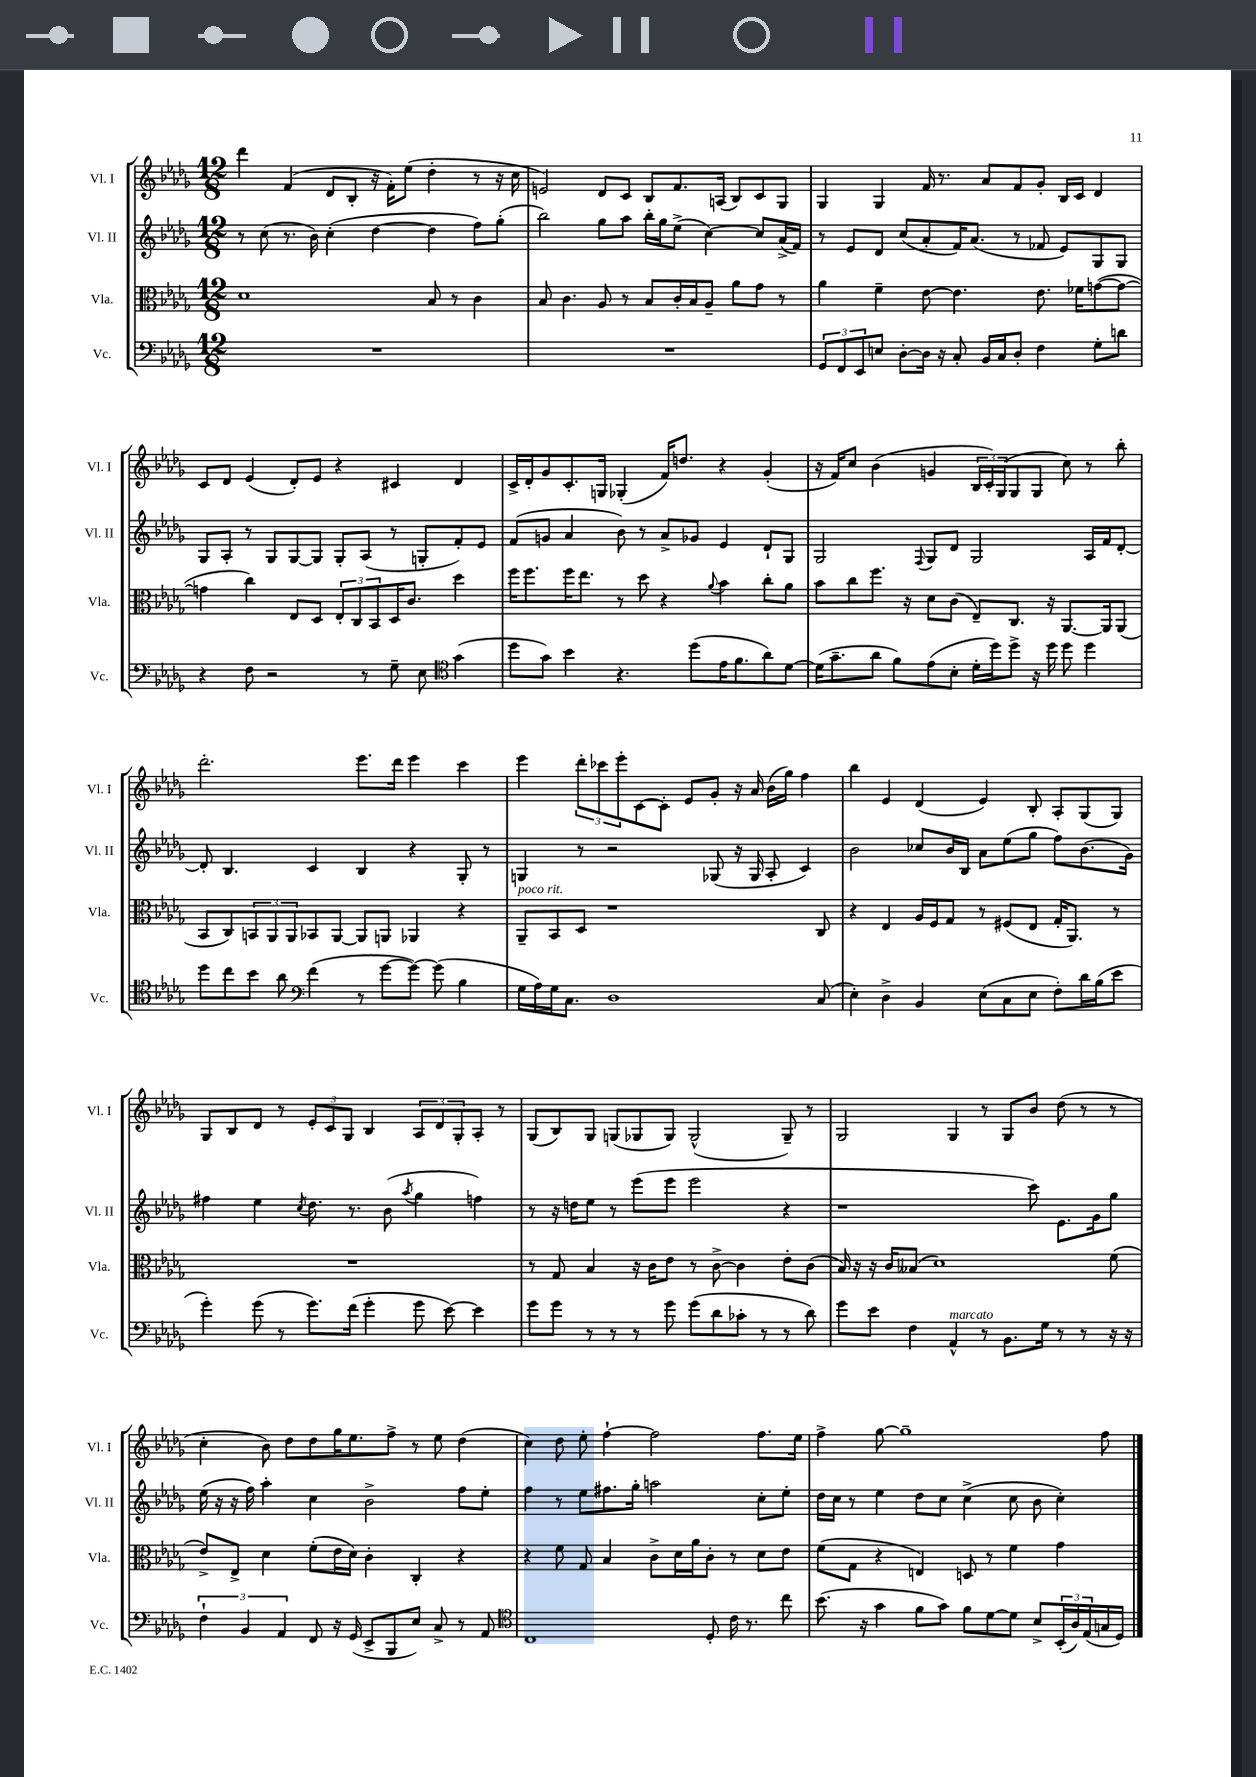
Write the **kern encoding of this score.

**kern	**kern	**kern	**kern
*staff4	*staff3	*staff2	*staff1
*clefF4	*clefC3	*clefG2	*clefG2
*k[b-e-a-d-g-]	*k[b-e-a-d-g-]	*k[b-e-a-d-g-]	*k[b-e-a-d-g-]
*M12/8	*M12/8	*M12/8	*M12/8
1.r	1d-	8r	4ddd-
.	.	(8cc	.
.	.	8.r	(4f
.	.	16b-)	.
.	.	(4cc'	8d-
.	.	.	8B-'
.	.	[4dd-	16r
.	.	.	16f')
.	.	.	(8ee-
.	8B-	4dd-]	4dd-'
.	8r	.	.
.	4c	8ff)	8r
.	.	(8gg-'	16r
.	.	.	16cc
=	=	=	=
1.r	8B-	2bb-)	2e)
.	4.c	.	.
.	8A-	8gg-	8d-
.	8r	8aa-	8c
.	8B-	16bb-'	8B-
.	.	16gg-	.
.	16c'	(8ee-^	8.f
.	16B-	.	.
.	8A-~	[4cc)	.
.	.	.	(16A
.	8a-	.	8B-)
.	8g-	8cc]	8c
.	8r	(16a-^	8G-
.	.	16f)	.
=	=	=	=
12GG-	4a-	8r	4G-
12FF	.	.	.
.	.	8e-	.
12EE-	.	.	.
8E	4f~	8d-	4G-
[8D-'	.	(8cc	.
16D-]	[8e-	8a-'	16f
16r	.	.	8.r
8C'	4.e-]	16f)	.
.	.	(8.a-	.
16BB-	.	.	8a-
16C	.	.	.
8D-'	.	8r	8f
4F	8.e-	8f-	8g-'
.	.	8e-)	16B-
.	16f-	.	16c
8G-'	([8g	8G-	4d-
8d	8g_	8G-	.
=	=	=	=
4r	4g]	8G-	8c
.	.	8A-'	8d-
8F	4cc)	8r	(4e-
2r	.	8G-	.
.	8E-	[8G-	8d-')
.	8D-	8G-]	8e-
.	12E-'	8G-'	4r
.	12C	.	.
8r	.	(8A-	.
.	12BB-	.	.
8G-~	16D-	8r	4c#
.	8.c	.	.
8E-	.	8G'	.
*clefC4	*	*	*
(4g-	4dd-	8f')	4d-
.	.	8e-	.
=	=	=	=
8dd-	16ff	(8f	16c^
.	8.ff	.	16d-'
8g-)	.	8g	8g-
4b-	16ff	4a-	8.c'
.	8.ee-	.	.
.	.	.	16G
4.r	8r	8b-)	(4G-'
.	8dd-	8r	.
.	4r	8a-^	16f)
.	.	.	8.dd
(8dd-	.	8g-	.
.	8qqa-	.	.
16e-	4b-	4e-	4r
8.f	.	.	.
8a-)	8cc'	8d-`	(4g-'
[8d-	8a-	8G-	.
=	=	=	=
(16d-]	8b-	2G-	16r
8.g-~	.	.	16f)
.	8cc	.	8cc
8a-	8.ff	.	(4b-
8f)	.	.	.
.	16r	.	.
.	.	8qqF	.
(8e-	8d-	8G-	4g
8B-'	(8c	8d-	.
16d-'	8E-~)	2G-	24B-
.	.	.	24c')
16dd-)	.	.	.
.	.	.	(24G-
8dd-^	8.C	.	8G-
16r	.	.	8G-
16dd-	16r	.	.
8dd-	[8.AA-	.	8cc)
4dd-	.	16A-	8r
.	16AA-]	16f	.
.	(8AA-	[8d-'	8bb-'
=	=	=	=
8dd-	8BB-	8d-']	2.ddd-'
8cc	8C)	4.B-	.
8b-	12BB	.	.
.	12AA-	.	.
8a-	.	.	.
.	12AA-	.	.
*clefF4	*	*	*
(4f	8BB-	4c	.
.	[8AA-	.	.
8r	8AA-]	4B-	8.eee-
[8g-	8AA	.	.
.	.	.	16ddd-
8g-_)	4AA-	4r	4eee-
(8g-]	.	.	.
4B-	4r	8G-'	4ccc
.	.	8r	.
=	=	=	=
16G-	8AA-~	4G	4eee-
16A-)	.	.	.
16G-	8BB-	.	.
8.C	.	.	.
.	8D-	8r	12ddd-'
.	.	.	12ccc-
1D-	1r	2r	.
.	.	.	12eee-'
.	.	.	[8c
.	.	.	8c']
.	.	.	8e-
.	.	(8G-	8g-'
.	.	16r	16r
.	.	16G-	16a-
.	.	8A-'	(16b-
.	.	.	16gg-)
.	.	4c)	4ff
(8C	8C	.	.
=	=	=	=
4E-')	4r	2b-	4bb-
4D-^	4E-	.	4e-
4BB-	16A-	8cc-	(4d-
.	16F	.	.
.	8G-	16b-	.
.	.	16B-	.
(8E-	8r	8a-	4e-)
8C	(8F#	(8ee-	.
8E-	8E-	8gg-	8B-'
8F')	16G-'	8ff)	8A-'
.	8.AA-)	.	.
16d-	.	(8.b-	(8G-
(16B-	.	.	.
8e-	8r	.	8G-)
.	.	16g-)	.
=	=	=	=
4g-')	1.r	4ff#	8G-
.	.	.	8B-
(8g-	.	4ee-	8d-
8r	.	.	8r
.	.	8qcc	.
8.g-)	.	8.dd-	12e-'
.	.	.	12c
.	.	.	12G-
(16f	.	8.r	.
4g-'	.	.	4B-
.	.	(8b-	.
.	.	8qaa-	.
8g-	.	4gg-	12A-
.	.	.	12d-
[8e-)	.	.	.
.	.	.	12G-'
4e-]	.	4ff)	8A-'
.	.	.	8r
=	=	=	=
8g-	8r	8r	(8G-
8g-	8G-	16r	8B-)
.	.	16dd	.
8r	4B-	8ee-	8G-
8r	.	8r	(8G
8r	16r	(8eee-	8G-
.	16c	.	.
8g-	8e-	8eee-	8G-)
(8g-	8r	2eee-	(2G-^^
8d-	[8c^	.	.
8c-'	4c]	.	.
8r	.	.	.
8r	8e-'	4r	8G-~)
8d-)	(8c	.	8r
=	=	=	=
8g-	16B-)	1r	2G-
.	16r	.	.
8e-	16r	.	.
.	16c	.	.
4F	(8B--	.	.
.	1d-)	.	.
4AA-^^	.	.	4G-
8r	.	.	8r
8.BB-	.	.	8G-
.	.	8ccc)	8b-
16G-	.	.	.
8r	.	8.e-	(8dd-
8r	.	.	8r
.	.	16g-	.
16r	(8f	8gg-	8r
16r	.	.	.
=	=	=	=
6F`	8e-^)	(16ee-	4cc'
.	.	16r	.
.	8E-^	16r	.
6BB-	.	.	.
.	.	16ff)	.
.	4d-	4aa-'	8b-)
6AA-	.	.	.
.	.	.	8dd-
8FF	(8f'	4cc	8dd-
16r	16e-	.	16gg-
(16GG-	16d-)	.	8.ee-
8EE-^	4c'	2b-^	.
8BBB-	.	.	8ff^
8E-)	4C'	.	8r
8C^	.	.	8ee-
8r	4r	8ff	(4dd-
8AA-	.	8ee-'	.
=	=	=	=
*clefC4	*	*	*
1C	4r	4ff	4cc)
.	8f	8r	8dd-
.	8G-	8ee-	8ee-'
.	4B-	8.ff#	[4ff`
.	.	16gg-'	.
.	8c^	2aa	2ff]
.	16d-	.	.
.	16a-	.	.
8D-'	8c'	.	.
16c	8r	.	.
8.r	.	.	.
.	8d-	8cc'	8.ff
8cc	8e-	8ee-'	.
.	.	.	16ee-
=	=	=	=
(8.b-	(8f	16dd-	4ff^
.	.	16cc	.
.	8G-	8r	.
16r	.	.	.
4g-	4r	4ee-	[8gg-
.	.	.	1gg-~]
8f	4E)	8dd-	.
8g-)	.	8cc	.
8f	8D	(4cc^	.
[8d-	8r	.	.
8d-]	4f	8cc	.
8B-^	.	8b-	.
(24BB-'	4g-	4cc')	.
24A-)	.	.	.
(24E-	.	.	.
16G	.	.	8ff
16D-)	.	.	.
==	==	==	==
*-	*-	*-	*-
